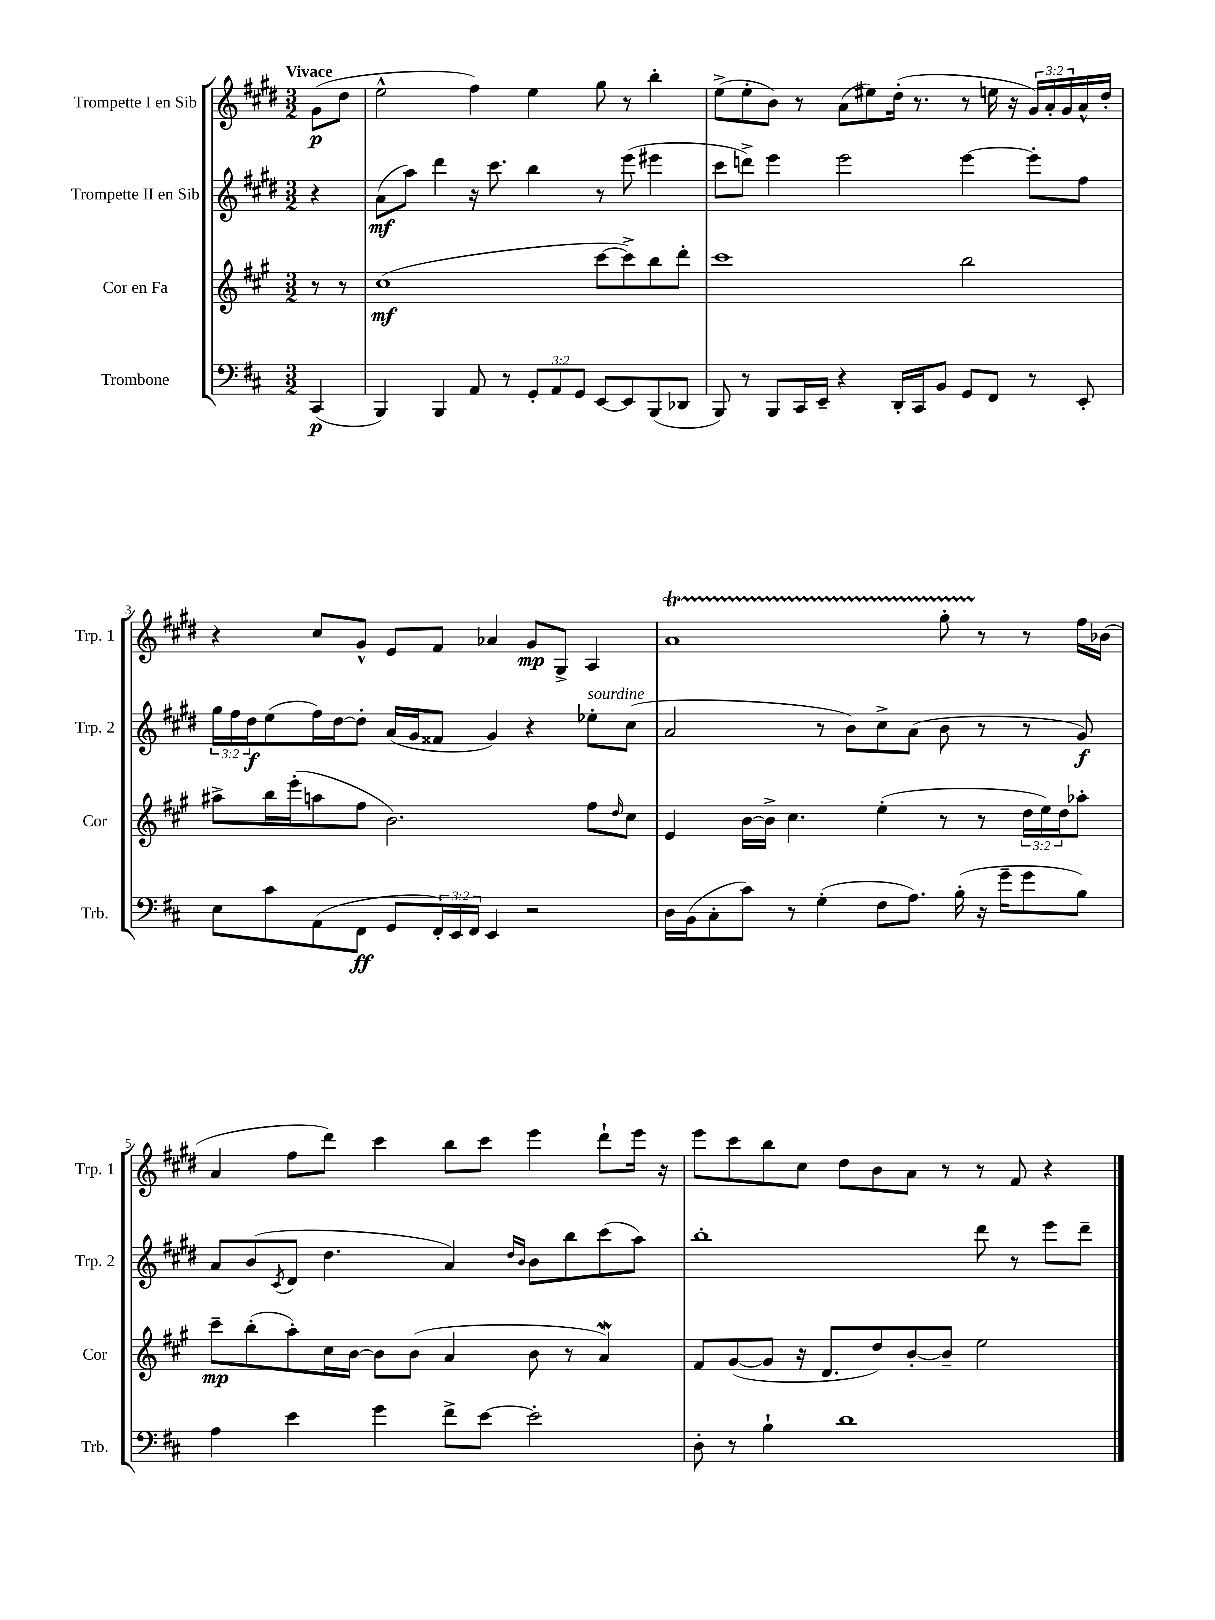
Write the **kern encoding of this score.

**kern	**dynam	**kern	**dynam	**kern	**dynam	**kern	**dynam
*part4	*part4	*part3	*part3	*part2	*part2	*part1	*part1
*staff4	*staff4	*staff3	*staff3	*staff2	*staff2	*staff1	*staff1
*I"Trombone	*	*I"Cor en Fa	*	*I"Trompette II en Sib	*	*I"Trompette I en Sib	*
*I'Trb.	*	*I'Cor	*	*I'Trp. 2	*	*I'Trp. 1	*
*clefF4	*	*clefG2	*	*clefG2	*	*clefG2	*
*k[f#c#]	*	*k[f#c#g#]	*	*k[f#c#g#d#]	*	*k[f#c#g#d#]	*
*M3/2	*	*M3/2	*	*M3/2	*	*M3/2	*
=	=	=	=	=	=	=	=
!	!	!	!	!	!	!LO:TX:a:B:t=Vivace	!
(4CC#/	p	8r	.	4r	.	(8g#\L	p
.	.	8r	.	.	.	8dd#\J	.
=1	=1	=1	=1	=1	=1	=1	=1
4BBB/)	.	(1cc#	mf	(8a\L	mf	2ee^^\	.
.	.	.	.	8aa\J)	.	.	.
4BBB/	.	.	.	4ddd#\	.	.	.
8AA/	.	.	.	16r	.	4ff#\)	.
.	.	.	.	8.ccc#\	.	.	.
8r	.	.	.	.	.	.	.
12GG'/L	.	.	.	4bb\	.	4ee\	.
12AA/	.	.	.	.	.	.	.
12GG/J	.	.	.	.	.	.	.
[8EE/L	.	[8ccc#\L	.	8r	.	8gg#\	.
8EE/]	.	8ccc#^\])	.	(8eee\	.	8r	.
(8BBB/	.	8bb\	.	4eee#X\	.	4bb'\	.
8DD-X/J	.	8ddd'\J	.	.	.	.	.
=2	=2	=2	=2	=2	=2	=2	=2
8BBB/)	.	1ccc#	.	8ccc#\L	.	(8ee^\L	.
8r	.	.	.	8dddn^\J)	.	8ee'\	.
8BBB/L	.	.	.	4eee\	.	8b\J)	.
16CC#/L	.	.	.	.	.	8r	.
16EE~/JJ	.	.	.	.	.	.	.
4r	.	.	.	2eee\	.	(8a\L	.
.	.	.	.	.	.	8ee#X\)	.
16DD'/LL	.	.	.	.	.	(16dd#'\Jk	.
16CC#/J	.	.	.	.	.	8.r	.
8BB/J	.	.	.	.	.	.	.
8GG/L	.	2bb\	.	[4eee\	.	8r	.
8FF#/J	.	.	.	.	.	16een\	.
.	.	.	.	.	.	16r	.
8r	.	.	.	8eee'\L]	.	24g#/LL)	.
.	.	.	.	.	.	24a'/	.
.	.	.	.	.	.	24g#/	.
8EE'/	.	.	.	8ff#\J	.	16a^^/	.
.	.	.	.	.	.	16dd#'/JJ	.
!!LO:LB:g=z
=3	=3	=3	=3	=3	=3	=3	=3
8E\L	.	8aa#X^\L	.	24gg#\LL	.	4r	.
.	.	.	.	24ff#\	.	.	.
.	.	.	.	24dd#\J	f	.	.
8c#\	.	16bb\L	.	(8ee\	.	.	.
.	.	(16eee'\J	.	.	.	.	.
(8AA\	.	8aan\	.	16ff#\L)	.	8cc#/L	.
.	.	.	.	[16dd#\J	.	.	.
8FF#\J	ff	8ff#\J	.	8dd#'\J]	.	8g#^^/J	.
8GG/L	.	2.b\)	.	(16a/LL	.	8e/L	.
.	.	.	.	16g#/J	.	.	.
24FF#'/L)	.	.	.	8f##X/J	.	8f#/J	.
24EE/	.	.	.	.	.	.	.
24FF#/JJ	.	.	.	.	.	.	.
4EE/	.	.	.	4g#/)	.	4a-X/	.
2r	.	.	.	4r	.	8g#/L	mp
.	.	.	.	.	.	8G#^/J	.
!	!	!	!	!LO:TX:a:i:t=sourdine	!	!	!
.	.	8ff#\L	.	8ee-X'\L	.	4A/	.
.	.	16qqdd/	.	.	.	.	.
.	.	8cc#\J	.	(8cc#\J	.	.	.
=4	=4	=4	=4	=4	=4	=4	=4
16D\LL	.	4e/	.	2a/	.	1aT	.
(16BB\J	.	.	.	.	.	.	.
8C#'\	.	.	.	.	.	.	.
8c#\J)	.	[16b\LL	.	.	.	.	.
.	.	16b^\JJ]	.	.	.	.	.
8r	.	4.cc#\	.	.	.	.	.
(4G'\	.	.	.	8r	.	.	.
.	.	.	.	8b\L)	.	.	.
8F#\L	.	(4ee'\	.	8cc#^\	.	.	.
8.A\J)	.	.	.	(8a\J	.	.	.
.	.	8r	.	8b\	.	8gg#TTT'\	.
(16B'\	.	.	.	.	.	.	.
16r	.	8r	.	8r	.	8r	.
16g~\KL	.	.	.	.	.	.	.
8g\	.	24dd\LL	.	8r	.	8r	.
.	.	24ee\)	.	.	.	.	.
.	.	24dd\J	.	.	.	.	.
8B\J)	.	8aa-X'\J	.	8g#/)	f	16ff#\LL	.
.	.	.	.	.	.	(16b-X\JJ	.
!!LO:LB:g=z
=5	=5	=5	=5	=5	=5	=5	=5
4A\	.	8ccc#~\L	mp	8a/L	.	4a/	.
.	.	(8bb'\	.	(8b/	.	.	.
.	.	.	.	8qc#/	.	.	.
4e\	.	8aa'\)	.	8d#/J	.	8ff#\L	.
.	.	16cc#\L	.	4.dd#\	.	8ddd#\J)	.
.	.	[16b\JJ	.	.	.	.	.
4g\	.	8b\L]	.	.	.	4ccc#\	.
.	.	(8b\J	.	.	.	.	.
8f#^\L	.	4a/	.	4a/)	.	8bb\L	.
[8e\J	.	.	.	.	.	8ccc#\J	.
.	.	.	.	16qqdd#/LL	.	.	.
.	.	.	.	16qqb/JJ	.	.	.
2e'\]	.	8b\	.	8b\L	.	4eee\	.
.	.	8r	.	8bb\	.	.	.
.	.	4aw/)	.	(8ccc#\	.	8ddd#`\L	.
.	.	.	.	8aa\J)	.	16eee\Jk	.
.	.	.	.	.	.	16r	.
=6	=6	=6	=6	=6	=6	=6	=6
8D'\	.	8f#/L	.	1bb'	.	8eee\L	.
8r	.	([8g#/	.	.	.	8ccc#\	.
4B`\	.	8g#/J]	.	.	.	8bb\	.
.	.	16r	.	.	.	8cc#\J	.
.	.	8.d/L	.	.	.	.	.
1d	.	.	.	.	.	8dd#\L	.
.	.	8dd/)	.	.	.	8b\	.
.	.	[8b'/	.	.	.	8a\J	.
.	.	8b~/J]	.	.	.	8r	.
.	.	2ee\	.	8ddd#\	.	8r	.
.	.	.	.	8r	.	8f#/	.
.	.	.	.	8eee\L	.	4r	.
.	.	.	.	8ddd#~\J	.	.	.
==	==	==	==	==	==	==	==
*-	*-	*-	*-	*-	*-	*-	*-
